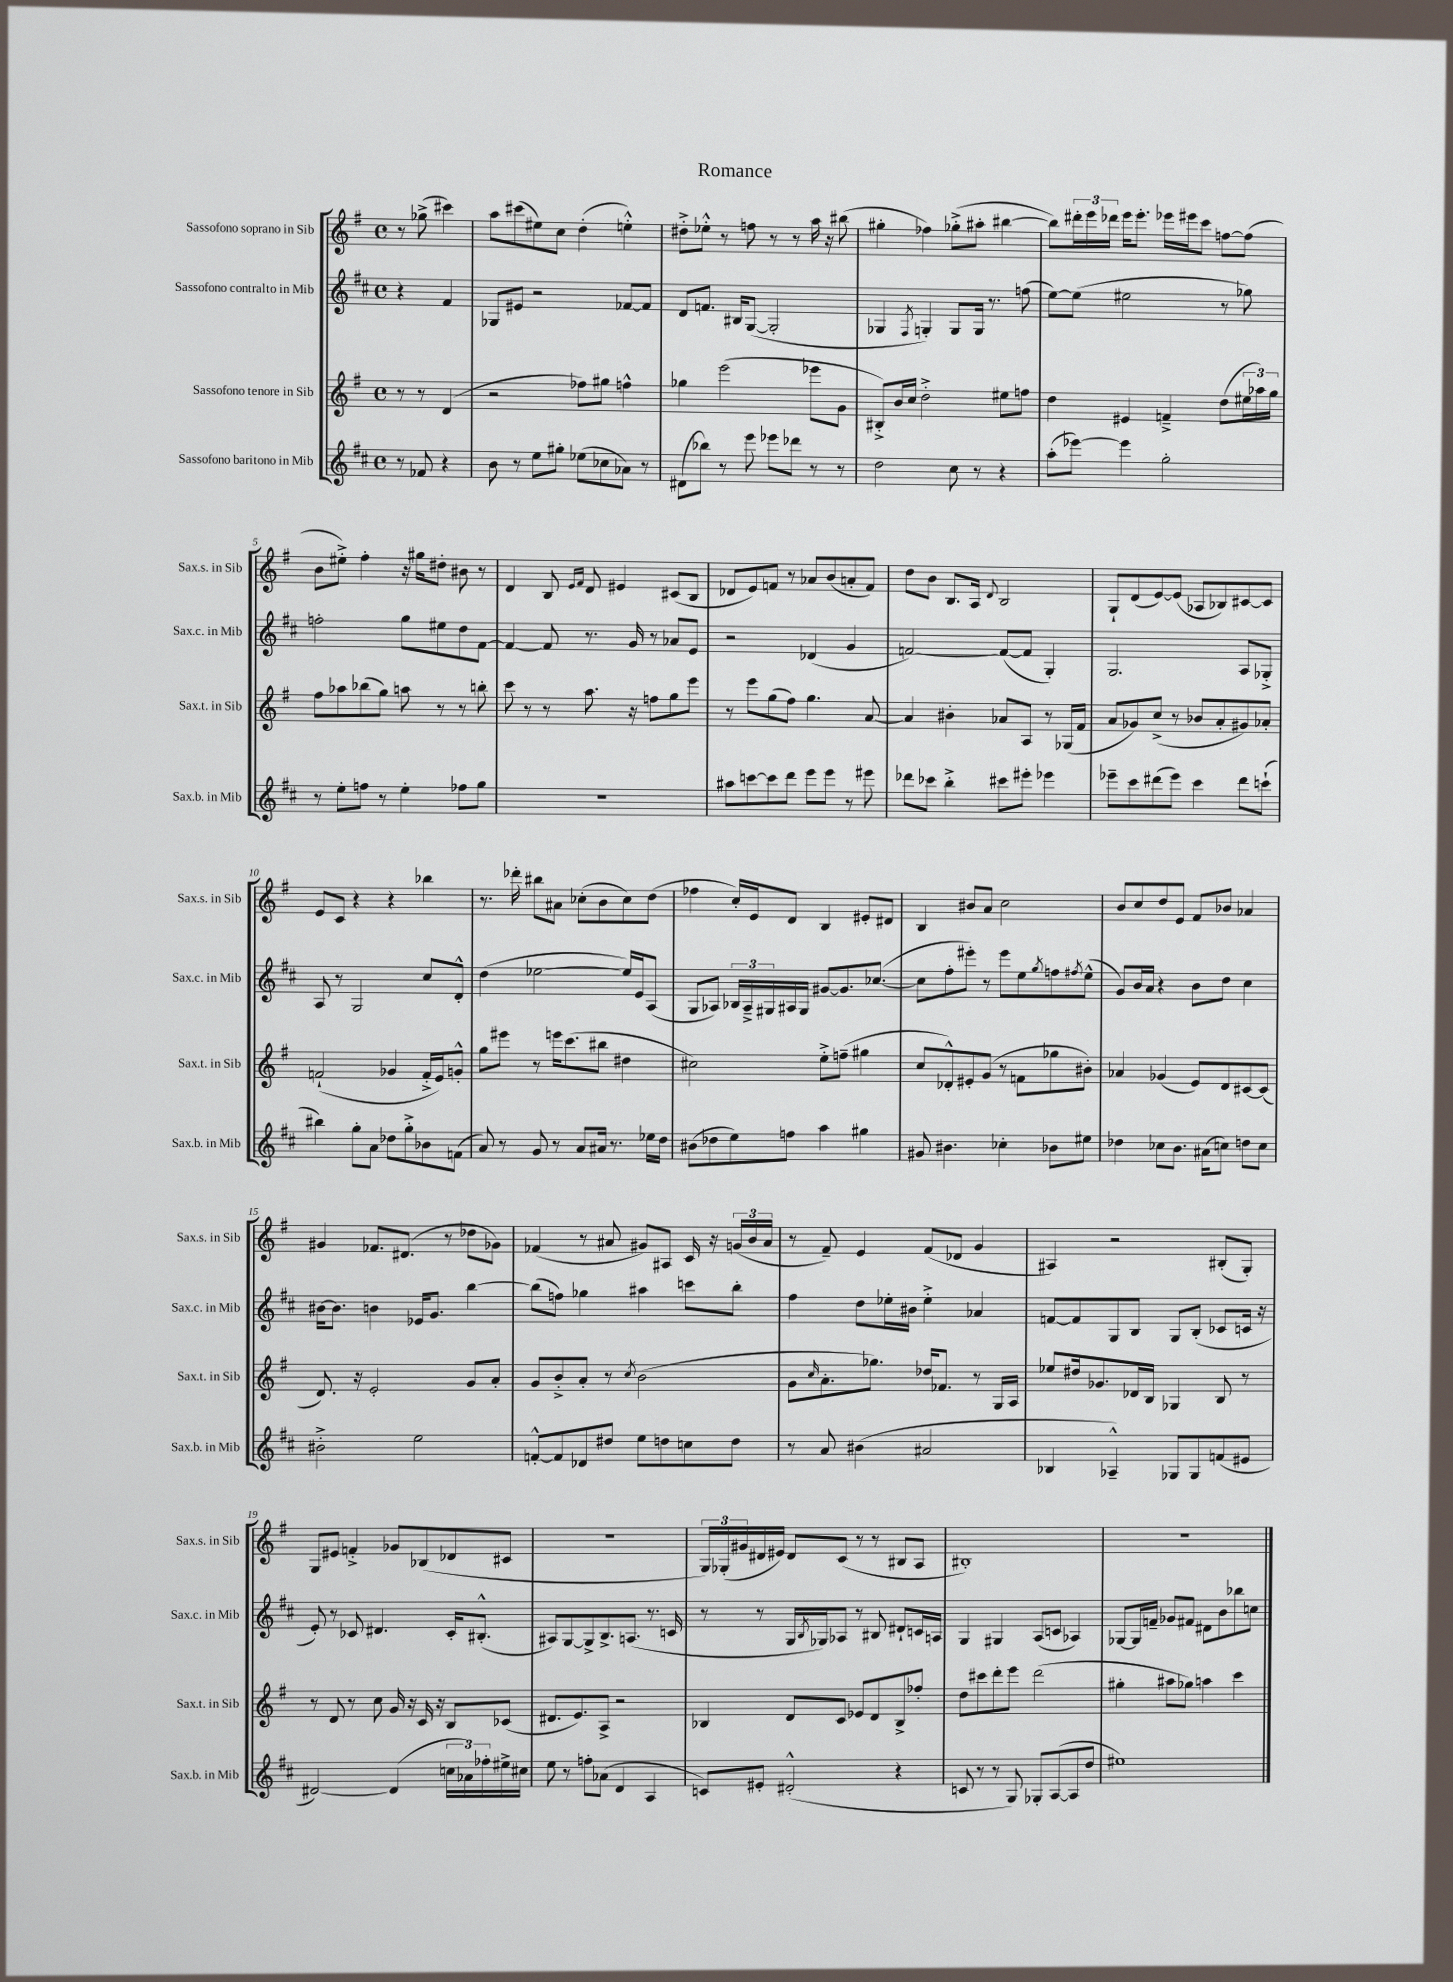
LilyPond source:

\header { title = "Romance" }
<<
\new StaffGroup <<
\new Staff = "s0" \with { instrumentName = "Sassofono soprano in Sib" shortInstrumentName = "Sax.s. in Sib" } {
    \clef treble \key g \major \defaultTimeSignature \time 4/4 \partial 2
    r8 ges''8->( cis'''4) |
    a''8 cis'''8( eis''8) c''8 d''4-.( e''4-.-^) |
    dis''8-.-> ees''8-.-^ r8 f''8 r8 r8 a''16 r16 bis''8( |
    gis''4-. fes''4) ges''8-.->( ais''8-. bis''4~ |
    bis''8) \tuplet 3/2 { dis'''16-. e'''16 des'''16 } e'''16 e'''8.-. ees'''16 eis'''16 c'''8 f''8~ f''8( |
    b'8 eis''8-.->) fis''4-. r16 gis''16 dis''8-. bis'8 r8 |
    d'4 b8 \grace { e'16 fis'16 } d'8 eis'4 cis'8( b8 |
    des'8 e'8) f'8 r8 aes'8 b'8( a'8-. f'8) |
    d''8 b'8 b8. a16 \appoggiatura { d'8 } b2 |
    g8-! d'8( e'8~) e'8( aes8 bes8) cis'8~ cis'8 |
    e'8 c'8 r4 r4 bes''4 |
    r8. des'''16-. bis''8 ais'8 ces''8-.( b'8 ces''8) d''8( |
    fes''4 c''16-.) e'16 d'8 b4 eis'8-. dis'8 |
    b4 bis'8 a'8 c''2 |
    b'8 c''8 d''8 e'8 fis'8 bes'8 aes'4 |
    gis'4 fes'8. dis'8.( r8 des''8 ges'8) |
    fes'4( r8 ais'8 gis'8) ais8 c'16 r16 \tuplet 3/2 { g'16( b'16 ais'16 } |
    r8 fis'8--) e'4 fis'8( des'8 g'4 |
    ais4) r2 bis8-.( g8-.) |
    g8 eis'8 f'4-.-> ges'8 bes8( des'8 cis'8 |
    R1 |
    \tuplet 3/2 { g16) ges16-.( gis'16 } dis'16 eis'16) dis'8 c'8( r8 r8 bis8 a8 |
    bis1-.) |
    R1 \bar "|." |
}
\new Staff = "s1" \with { instrumentName = "Sassofono contralto in Mib" shortInstrumentName = "Sax.c. in Mib" } {
    \clef treble \key d \major \defaultTimeSignature \time 4/4 \partial 2
    r4 fis'4 |
    ges8 eis'8 r2 fes'8~ fes'8 |
    d'8 f'8. bis16 g8~( g2-. |
    ges4 \acciaccatura { fis8 } g4-.) g8 g16 r8. f''8( |
    e''8~) e''8( eis''2 r8 ges''8) |
    f''2-. g''8 eis''8 d''8 fis'8~ |
    fis'4~ fis'8 r8. g'16 r8 aes'8 e'8 |
    r2 des'4( g'4 |
    f'2~) f'8~( f'8 g4-.) |
    g2. a8 ges8-.-> |
    a8 r8 g2 cis''8 d'8-.-^ |
    d''4( ees''2~ ees''16) e'16 a8( |
    g8 aes8) \tuplet 3/2 { bes16 aes16---> gis16 } ais16 gis16 gis'8~ gis'8. ces''8.~( |
    ces''8 fis''8-. eis'''8-.) r8 eis'''8 e''8 \acciaccatura { g''8 } f''8 \acciaccatura { fis''8 } e''8-^( |
    g'8) b'16 a'16 r4 b'8 d''8 cis''4 |
    bis'16~ bis'8. b'4 ees'16 g'8. b''4~ |
    b''8( f''8) ges''4 ais''4 c'''8 b''8-. |
    fis''4 d''8 ees''16-. bis'16 ees''4-.-> aes'4 |
    f'8~ f'8 g8 b8 g8 b8-.( ces'8 c'16 r16 |
    e'8-.) r8 ces'8 dis'4. ces'16-. bis8.-.-^( |
    ais8) g8~ g8-> b8.-> a8.( r8. c'16 |
    r8 r8 g16 \acciaccatura { b8 } ges16) aes8 r8 bis8 dis'8-! c'16 a16 |
    g4 gis4 a8( c'8 aes4) |
    ges8~ ges16 f'16-- ges'8 fis'8 dis'8 b'8 bes''8 c''8 \bar "|." |
}
\new Staff = "s2" \with { instrumentName = "Sassofono tenore in Sib" shortInstrumentName = "Sax.t. in Sib" } {
    \clef treble \key g \major \defaultTimeSignature \time 4/4 \partial 2
    r8 r8 d'4( |
    r2 fes''8) gis''8 f''4-^ |
    ges''4 e'''2( ees'''8 g'8 |
    bis8-.->) b'16 c''16 d''2-.-> eis''8 f''8 |
    d''4 eis'4 f'4---> d''8( \tuplet 3/2 { eis''16 aes''16) g''16 } |
    fis''8 aes''8 bes''8( g''8) a''8 r8 r8 b''8-. |
    c'''8 r8 r8 a''8. r16 f''8 g''8 e'''8 |
    r8 e'''8 g''8( fis''8) g''4. a'8~ |
    a'4 bis'4-. aes'8 a8 r8 ges16( fis'16 |
    a'8 ges'8) c''8->( r8 bes'8 a'8-. gis'8) aes'8-. |
    f'2-!( ges'4 f'16-.-> e'16) g'8-.-^ |
    g''8 eis'''8 r8 e'''16 c'''8.( bis''8 dis''4 |
    cis''2) e''8-.-> f''8--( gis''4 |
    c''8 des'8-.-^) eis'8-. g'8( r8 f'8 ges''8 bis'8-.) |
    aes'4 ges'4( e'8) d'8 cis'8~ cis'8( |
    d'8.) r16 e'2-. g'8 a'8-. |
    g'8 b'8-.-> a'8-. r8 \acciaccatura { c''8 } b'2( |
    g'8 \grace { c''16 } a'8.-. ges''8.) des''16 fes'8. r8 g16 a16 |
    ees''8 dis''16 ges'8. des'16 b16 ges4 b8 r8 |
    r8 d'8 r8 c''8 g'16 r16 c'16 r16 b8 ces'8( |
    dis'8. e'8.) a8-> r2 |
    bes4 d'8 c'8 ees'8 d'8 bes8-> fes''8-. |
    d''8 cis'''8 d'''8-. e'''8 d'''2( |
    gis''4-. ais''8 ges''8) a''4 c'''4 \bar "|." |
}
\new Staff = "s3" \with { instrumentName = "Sassofono baritono in Mib" shortInstrumentName = "Sax.b. in Mib" } {
    \clef treble \key d \major \defaultTimeSignature \time 4/4 \partial 2
    r8 fes'8 r4 |
    b'8 r8 e''8 gis''8-. ees''8( ces''8 aes'8) r8 |
    dis'8( bes''8) r8 e'''8 ees'''8 des'''8 r8 r8 |
    d''2 cis''8 r8 r4 |
    a''8-.( ees'''8~) ees'''4 g''2-. |
    r8 e''8-. f''8 r8 e''4-. fes''8 g''8 |
    R1 |
    ais''8 c'''8~ c'''8 d'''8 e'''8 e'''8 r8 eis'''8 |
    des'''8 ces'''8 b''4-.-> cis'''8 eis'''8-. ees'''4 |
    ees'''8-- cis'''8 dis'''8( ees'''8) cis'''4 dis'''8 c'''8-!( |
    bis''4) g''8-. a'8 des''8 g''8-.-> bes'8 f'8( |
    a'8) r8 g'8 r8 a'8 ais'16 r8. ees''16 d''16 |
    bis'8( des''8 e''8) f''8 a''4 gis''4 |
    gis'8 bis'4. ces''4-. bes'8 eis''8 |
    des''4 ces''8 b'8. ais'16( c''8) d''8 c''8 |
    bis'2-.-> e''2 |
    f'8~-.-^ f'8 des'8 dis''8 e''8 d''8 c''8 d''8 |
    r8 a'8 bis'4( ais'2 |
    bes4 aes4---^) ges8 ges8 f'8( eis'8 |
    dis'2~) dis'4( \tuplet 3/2 { c''16 aes'16) fes''16-. } eis''16-> cis''16 |
    e''8 r8 f''8-. aes'8( d'4 a4 |
    c'8) eis'8-. dis'2-.-^( r4 |
    c'8 r8 r8 g8) ges8-. a8~( a8 d''8 |
    eis''1) \bar "|." |
}
>>
>>
